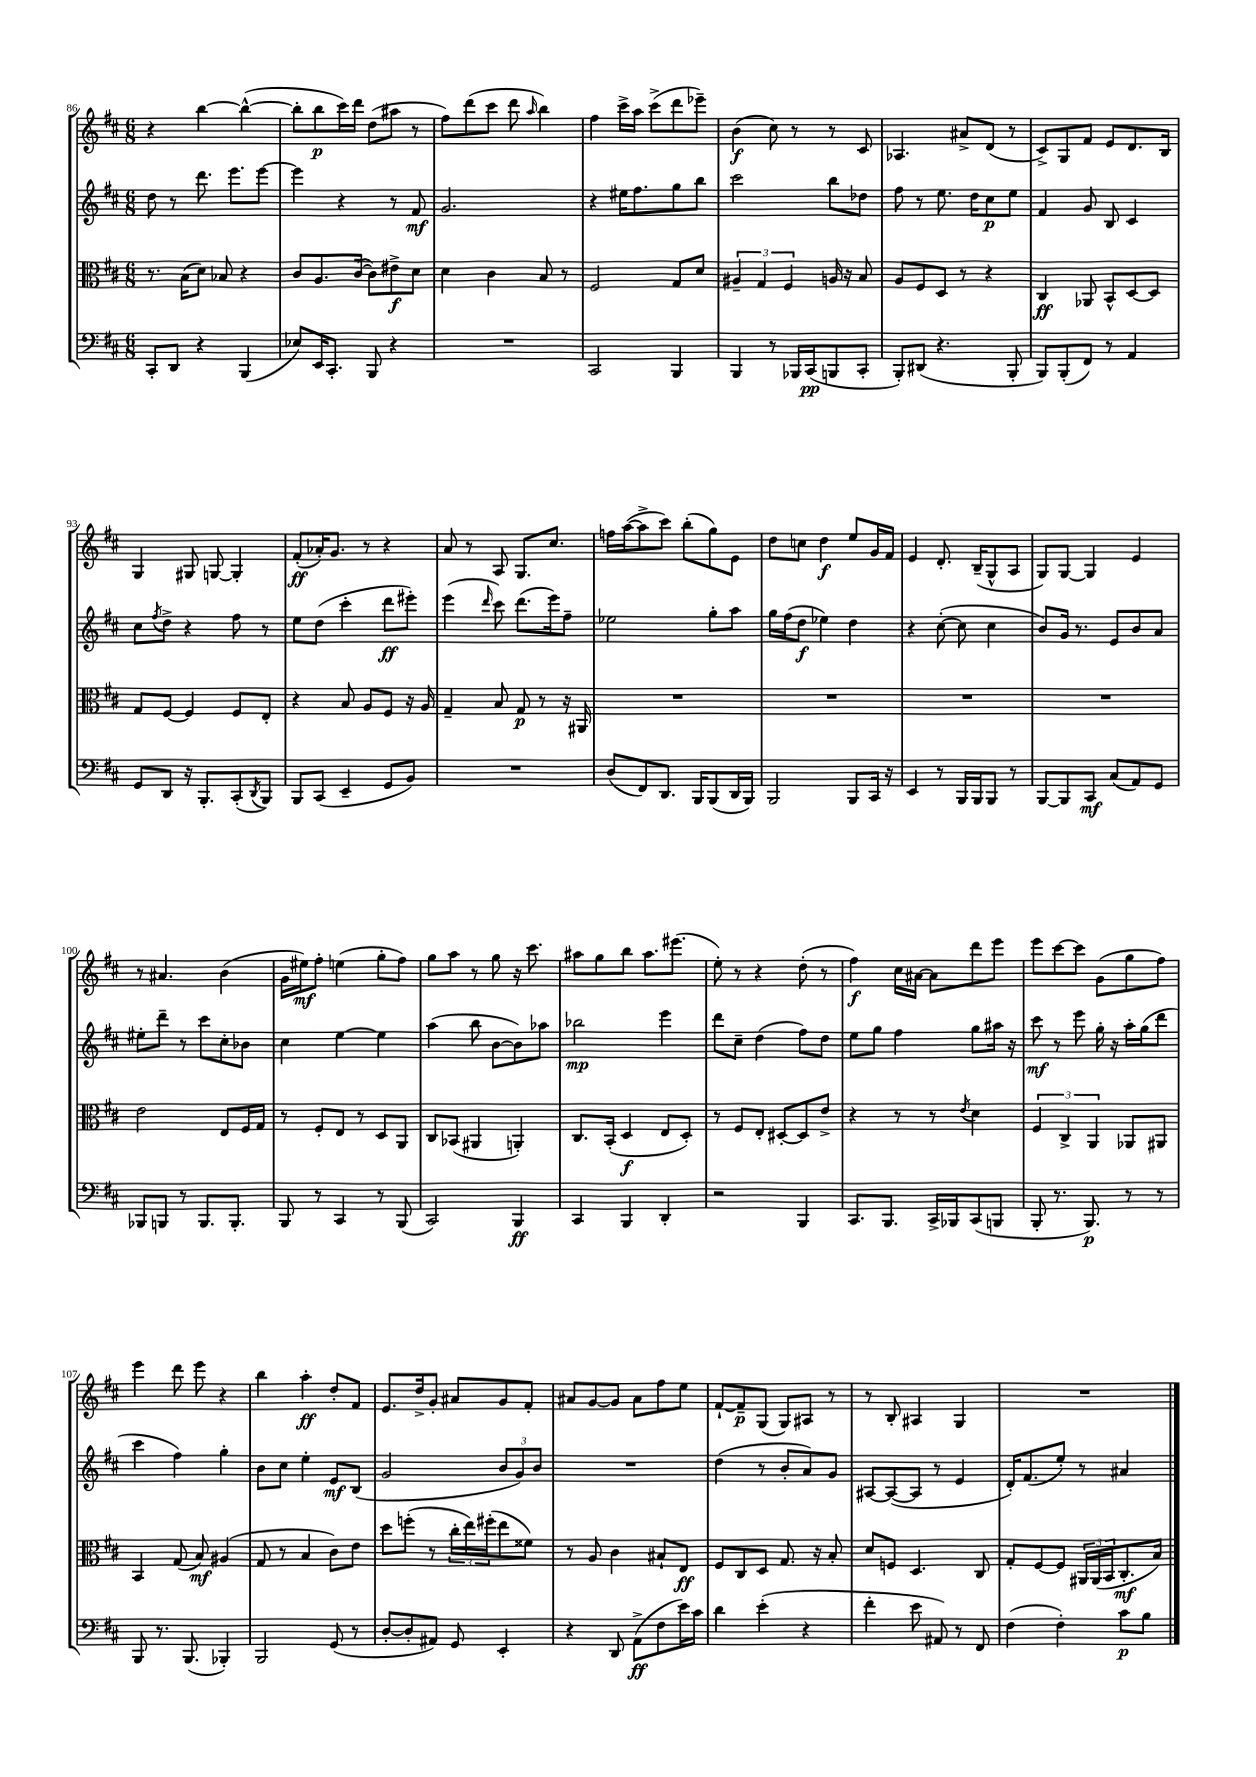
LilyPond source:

<<
\new StaffGroup <<
\new Staff = "s0" {
    \clef treble \key d \major \numericTimeSignature \time 6/8
    r4 b''4~ b''4~-^( |
    b''8-. b''8\p cis'''16) d'''16 d''8( ais''8 r8 |
    fis''8) d'''8( cis'''8 d'''8 \grace { a''16 } b''4) |
    fis''4 cis'''16-> a''16 cis'''8->( d'''8 ees'''8--) |
    b'4\f( cis''8) r8 r8 cis'8 |
    aes4. ais'8-> d'8( r8 |
    cis'8->) g8 fis'8 e'8 d'8. b16 |
    g4 gis8 g8~ g4-. |
    fis'8-.\ff( aes'16-.) g'8. r8 r4 |
    a'8 r8 a8 g8. cis''8. |
    f''16 a''16~( a''8-> cis'''8) b''8-.( g''8) e'8 |
    d''8 c''8 d''4\f e''8 g'16 fis'16 |
    e'4 d'8.-. b16--( g8-^ a8 |
    g8) g8~ g4 e'4 |
    r8 ais'4. b'4( |
    g'16 eis''16\mf) fis''8-. e''4( g''8-. fis''8) |
    g''8 a''8 r8 g''8 r16 cis'''8. |
    ais''8 g''8 b''8 ais''8. eis'''8.( |
    e''8-.) r8 r4 d''8-.( r8 |
    fis''4\f) cis''16 ais'16~ ais'8 d'''8 e'''8 |
    e'''8 cis'''8~ cis'''8 g'8( g''8 fis''8) |
    e'''4 d'''8 e'''8 r4 |
    b''4 a''4-.\ff d''8-. fis'8 |
    e'8. d''16-> g'8-. ais'8 g'8 fis'8-. |
    ais'8 g'8~ g'8 ais'8 fis''8 e''8 |
    fis'8~-! fis'8--\p g8( g8) ais8 r8 |
    r8 b8-. ais4 g4 |
    R2. \bar "|." |
}
\new Staff = "s1" {
    \clef treble \key d \major \numericTimeSignature \time 6/8
    d''8 r8 d'''8. e'''8. e'''8~ |
    e'''4 r4 r8 fis'8\mf |
    g'2. |
    r4 eis''16 fis''8. g''8 b''8 |
    cis'''2 b''8 des''8 |
    fis''8 r8 e''8. d''16 cis''8\p e''8 |
    fis'4 g'8 b8 cis'4 |
    cis''8 \acciaccatura { fis''8 } d''8-> r4 fis''8 r8 |
    e''8 d''8( cis'''4-. d'''8\ff eis'''8-.) |
    e'''4( \grace { d'''16 } cis'''8) d'''8.( e'''16) fis''8-- |
    ees''2 g''8-. a''8 |
    g''16 fis''16( d''8\f ees''4) d''4 |
    r4 cis''8~-.( cis''8 cis''4 |
    b'8) g'16 r8. e'8 b'8 a'8 |
    eis''8-. d'''8-- r8 cis'''8 cis''8-. bes'8 |
    cis''4 e''4~ e''4 |
    a''4( b''8 b'8~ b'8) aes''8 |
    bes''2\mp e'''4 |
    d'''8 cis''8-- d''4( fis''8) d''8 |
    e''8 g''8 fis''4 g''8 ais''16 r16 |
    cis'''8\mf r8 e'''8 g''16-. r16 a''16-. g''16( d'''8 |
    cis'''4 fis''4) g''4-. |
    b'8 cis''8 e''4-. e'8\mf b8( |
    g'2 \tuplet 3/2 { b'8 g'8) b'8 } |
    R2. |
    d''4( r8 b'8-. a'8) g'8 |
    ais8~ ais8~( ais8 r8 e'4 |
    d'16-.) fis'8.( e''8-.) r8 ais'4 \bar "|." |
}
\new Staff = "s2" {
    \clef alto \key d \major \numericTimeSignature \time 6/8
    r8. b16( d'8) bes8 r4 |
    cis'8 a8. cis'16~( cis'8) eis'8->\f d'8 |
    d'4 cis'4 b8 r8 |
    fis2 g8 d'8 |
    \tuplet 3/2 { ais4-- g4 fis4 } a16 r16 b8 |
    a8 fis8 d8 r8 r4 |
    cis4\ff aes,8 b,8-^ d8~ d8 |
    g8 fis8~ fis4 fis8 e8-. |
    r4 b8 a8 fis8 r16 a16 |
    g4-- b8 g8\p r8 r16 ais,16 |
    R2. |
    R2. |
    R2. |
    R2. |
    e'2 e8 fis16 g16 |
    r8 fis8-. e8 r8 d8 a,8 |
    cis8 bes,8( ais,4 a,4-.) |
    cis8. b,16-.( d4\f e8 d8-.) |
    r8 fis8 e8-. dis8~-. dis8 e'8-> |
    r4 r8 r8 \acciaccatura { e'8 } d'4 |
    \tuplet 3/2 { fis4 cis4-> a,4 } aes,8 ais,8 |
    b,4 g8( b8\mf) ais4( |
    g8 r8 b4 cis'8) e'8 |
    d''8 f''8-.( r8 \tuplet 3/2 { cis''16-. e''16) fis''16-.( } e''8 fisis'8) |
    r8 a8 cis'4 bis8-! e8\ff |
    fis8 cis8 d8 g8. r16 b8-. |
    d'8 f8 d4. cis8 |
    g8-. fis8~ fis8 \tuplet 3/2 { ais,16 ais,16( b,16 } cis8.-.\mf b16) \bar "|." |
}
\new Staff = "s3" {
    \clef bass \key d \major \numericTimeSignature \time 6/8
    cis,8-. d,8 r4 b,,4( |
    ees8) e,16 cis,8.-. b,,8 r4 |
    R2. |
    cis,2 b,,4 |
    b,,4 r8 bes,,16 cis,16\pp( b,,8 cis,8-. |
    b,,8-.) dis,8( r4. b,,8-. |
    b,,8) b,,8-.( fis,8) r8 a,4 |
    g,8 d,8 r16 b,,8.-. cis,8-.( \acciaccatura { d,8 } b,,8) |
    b,,8 cis,8( e,4-- g,8 b,8) |
    R2. |
    d8( fis,8) d,8. b,,16 b,,8( d,16 b,,16) |
    b,,2 b,,8 cis,16 r16 |
    e,4 r8 b,,16 b,,16 b,,8 r8 |
    b,,8~ b,,8 cis,8\mf cis8( a,8) g,8 |
    bes,,8 b,,8 r8 b,,8. b,,8.-. |
    b,,8 r8 cis,4 r8 b,,8( |
    cis,2) b,,4\ff |
    cis,4 b,,4 d,4-. |
    r2 b,,4 |
    cis,8. b,,8. cis,16-> bes,,16 cis,8( b,,8 |
    b,,8-. r8. b,,8.\p) r8 r8 |
    b,,8 r8. b,,8.( bes,,4-.) |
    b,,2 g,8( r8 |
    d8~-. d8-. ais,8) g,8 e,4-. |
    r4 d,8 a,8->\ff( fis8 e'16) cis'16 |
    d'4 e'4-.( r4 |
    fis'4-. e'8 ais,8) r8 fis,8 |
    fis4( fis4-.) cis'8\p b8 \bar "|." |
}
>>
>>
\layout { \context { \Score currentBarNumber = #86 } }
